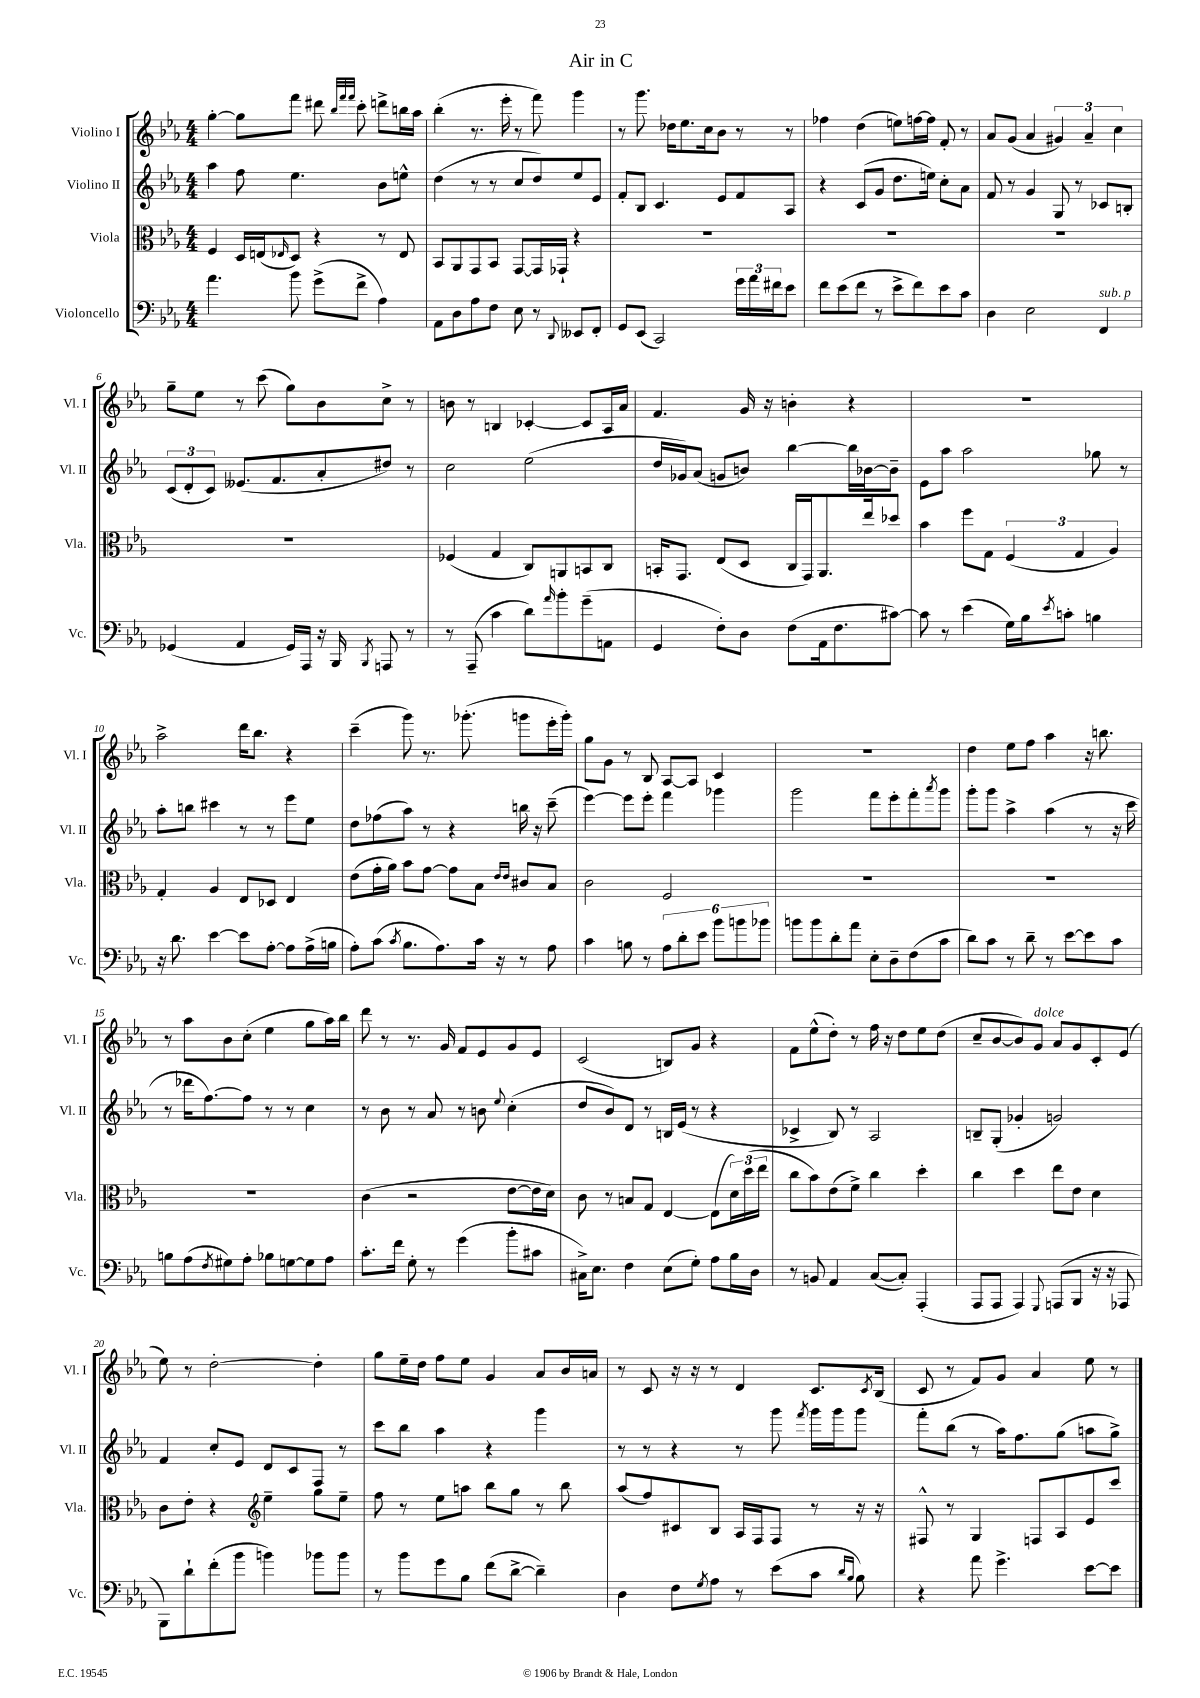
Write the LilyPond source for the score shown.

\header { title = "Air in C" }
<<
\new StaffGroup <<
\new Staff = "s0" \with { instrumentName = "Violino I" shortInstrumentName = "Vl. I" } {
    \clef treble \key ees \major \numericTimeSignature \time 4/4
    g''4~-. g''8 f'''8 dis'''8 \grace { bes''32 f'''32 f'''32 } c'''8-. d'''8-> b''16 aes''16 |
    bes''4-.( r8. ees'''16-. r8 f'''8) g'''4 |
    r8 g'''8. des''16 ees''8. c''16 bes'8 r8 r8 |
    fes''4 d''4( e''8) f''16~ f''16 f'8-. r8 |
    aes'8 g'8( aes'4 \tuplet 3/2 { gis'4) aes'4-- c''4 } |
    g''8-- ees''8 r8 c'''8( g''8) bes'8 c''8-> r8 |
    b'8 r8 b4 ces'4~-. ces'8 aes16 aes'16 |
    f'4. g'16 r16 b'4-. r4 |
    R1 |
    aes''2-> d'''16 bes''8. r4 |
    c'''4--( g'''8) r8. ges'''8.-.( g'''8 ees'''16-. g'''16-.) |
    g''8 g'8 r8 bes8 aes8~ aes8 c'4 |
    R1 |
    d''4 ees''8 f''8 aes''4 r16 b''8. |
    r8 aes''8 bes'8 c''8-.( ees''4 g''8 aes''16) bes''16 |
    d'''8 r8 r8. g'16 f'8 ees'8 g'8 ees'8 |
    c'2( b8) g'8 r4 |
    f'8 ees''8-^( d''8-.) r8 f''16 r16 d''8 ees''8 d''8( |
    c''8-- bes'8~ bes'8) g'8^\markup { \italic "dolce" } aes'8 g'8 c'8-. ees'8( |
    ees''8) r8 d''2~-. d''4-. |
    g''8 ees''16-- d''16 f''8 ees''8 g'4 aes'8 bes'16 a'16 |
    r8 c'8 r16 r16 r8 d'4 c'8. \acciaccatura { c'8 } bes16( |
    c'8 r8 f'8) g'8 aes'4 ees''8 r8 \bar "|." |
}
\new Staff = "s1" \with { instrumentName = "Violino II" shortInstrumentName = "Vl. II" } {
    \clef treble \key ees \major \numericTimeSignature \time 4/4
    aes''4 f''8 ees''4. bes'8 e''8-^ |
    d''4( r8 r8 c''8 d''8) ees''8 ees'8 |
    f'8-. bes8 c'4. ees'8 f'8 aes8 |
    r4 c'8( g'8 d''8. e''16) c''8-. aes'8 |
    f'8 r8 g'4 g8 r8 ces'8 b8-. |
    \tuplet 3/2 { c'8( d'8-. c'8) } eeses'8.( f'8. aes'8-. dis''8) r8 |
    c''2 ees''2( |
    d''16 ges'16) aes'8( g'8 b'8) bes''4~ bes''16 bes'16~ bes'8-- |
    ees'8 aes''8 aes''2 ges''8 r8 |
    aes''8-. b''8 cis'''4 r8 r8 ees'''8 ees''8 |
    d''8 fes''8( aes''8) r8 r4 b''16 r16 c'''8--( |
    ees'''4~) ees'''8 ees'''8-. f'''4 ges'''4 |
    g'''2 f'''8 ees'''8-. f'''8-. \acciaccatura { aes'''8 } g'''8 |
    g'''8-. g'''8 aes''4-> aes''4( r8 r16 c'''16 |
    r8 des'''16 f''8.~) f''8 r8 r8 c''4 |
    r8 bes'8 r8 aes'8 r8 b'8 \appoggiatura { ees''8 } c''4-.( |
    d''8 bes'8) d'8 r8 b16 ees'16( r8 r4 |
    ces'4-> bes8) r8 aes2 |
    b8-- g8-.( ges'4-. g'2) |
    f'4 c''8-. ees'8 d'8 c'8 f8 r8 |
    c'''8 bes''8 aes''4 r4 g'''4 |
    r8 r8 r4 r8 g'''8 \acciaccatura { f'''8 } g'''16 g'''16 g'''8 |
    f'''8-. bes''8( r8 aes''16) f''8. g''8( a''8 g''8->) \bar "|." |
}
\new Staff = "s2" \with { instrumentName = "Viola" shortInstrumentName = "Vla." } {
    \clef alto \key ees \major \numericTimeSignature \time 4/4
    f4 d16 e16( \grace { ees16 } d8) r4 r8 ees8 |
    bes,8 aes,8 g,8 bes,8 g,8~ g,16 ges,16-! r4 |
    R1 |
    R1 |
    R1 |
    R1 |
    fes4( g4 c8) a,8 b,8 c8 |
    b,16-. g,8. ees8( d8 c16 g,16) aes,8. ees''16 des''8 |
    bes'4 f''8 g8 \tuplet 3/2 { f4( g4 aes4) } |
    g4-. aes4 ees8 des8 ees4 |
    ees'8( g'16-. aes'16) bes'8 g'8~ g'8 bes8 \grace { ees'16 ees'16 } cis'8 bes8 |
    c'2 f2 |
    R1 |
    R1 |
    R1 |
    c'4( r2 ees'8~ ees'16 d'16) |
    c'8 r8 b8 g8 ees4~ ees8( \tuplet 3/2 { d'16) d''16( ees''16 } |
    c''8 bes'8) ees'8( f'8->) c''4 d''4-. |
    c''4 d''4 ees''8 ees'8 d'4 |
    c'8 ees'8-. r4 \clef treble ees''4-- g''8 ees''8-- |
    f''8 r8 ees''8 a''8 bes''8 g''8 r8 bes''8 |
    aes''8( f''8) cis'8 bes8 aes16 f16 f8 r8 r16 r16 |
    fis8-^ r8 g4 f8 aes8 ees'8 c'''8 \bar "|." |
}
\new Staff = "s3" \with { instrumentName = "Violoncello" shortInstrumentName = "Vc." } {
    \clef bass \key ees \major \numericTimeSignature \time 4/4
    aes'4. bes'8 g'8->( f'8-> aes4) |
    aes,8 d8 aes8 f8 ees8 r8 \appoggiatura { d,8 } eeses,8 f,8-. |
    g,8 ees,8( c,2) \tuplet 3/2 { g'16 aes'16 fis'16 } ees'8 |
    f'8 ees'8( f'8 r8 ees'8-> f'8) ees'8 c'8 |
    d4 ees2 f,4^\markup { \italic "sub. p" } |
    ges,4( aes,4 ges,16) aes,,16 r16 bes,,16 \acciaccatura { bes,,8 } a,,8 r8 |
    r8 aes,,8--( c'4 d'8) \grace { aes'16 } bes'8-. g'8--( a,8 |
    g,4 f8-.) d8 f8( aes,16 f8. cis'8~) |
    cis'8 r8 ees'4( g16) bes16 \acciaccatura { ees'8 } c'8-. b4 |
    r16 d'8. ees'4~ ees'8 aes8~-. aes8 aes16->( b16 |
    aes8-.) c'8( \acciaccatura { c'8 } bes8. aes8.) c'16 r16 r8 aes8 |
    c'4 b8 r8 \tuplet 6/4 { aes8 d'8-. ees'8 bes'8 b'8 bes'8 } |
    b'8 b'8 d'8-. aes'8 ees8-. d8-- f8( c'8 |
    d'8) c'8 r8 d'8-- r8 ees'8~ ees'8 c'8 |
    b8 aes8( \acciaccatura { f8 } gis8) aes8-. bes8 g8~ g8 aes8 |
    c'8.-. f'16 g8-. r8 g'4( bes'8-. cis'8 |
    cis16->) ees8. f4 ees8( g8-.) aes8 bes16 d16 |
    r8 b,8 aes,4 c8~( c8-.) aes,,4-.( |
    aes,,8 aes,,8 aes,,4) \appoggiatura { g,,8 } a,,8( bes,,8 r16 r16 aes,,8 |
    bes,,8) d'8-! f'8-.( bes'8 b'4) bes'8 bes'8 |
    r8 bes'8 g'8 bes8 f'8( d'8~-> d'4--) |
    d4 f8 \acciaccatura { g8 } aes8 r8 ees'8( c'8 \grace { d'16 bes16 } bes8) |
    r4 aes'8 g'4.-> ees'8~ ees'8 \bar "|." |
}
>>
>>
